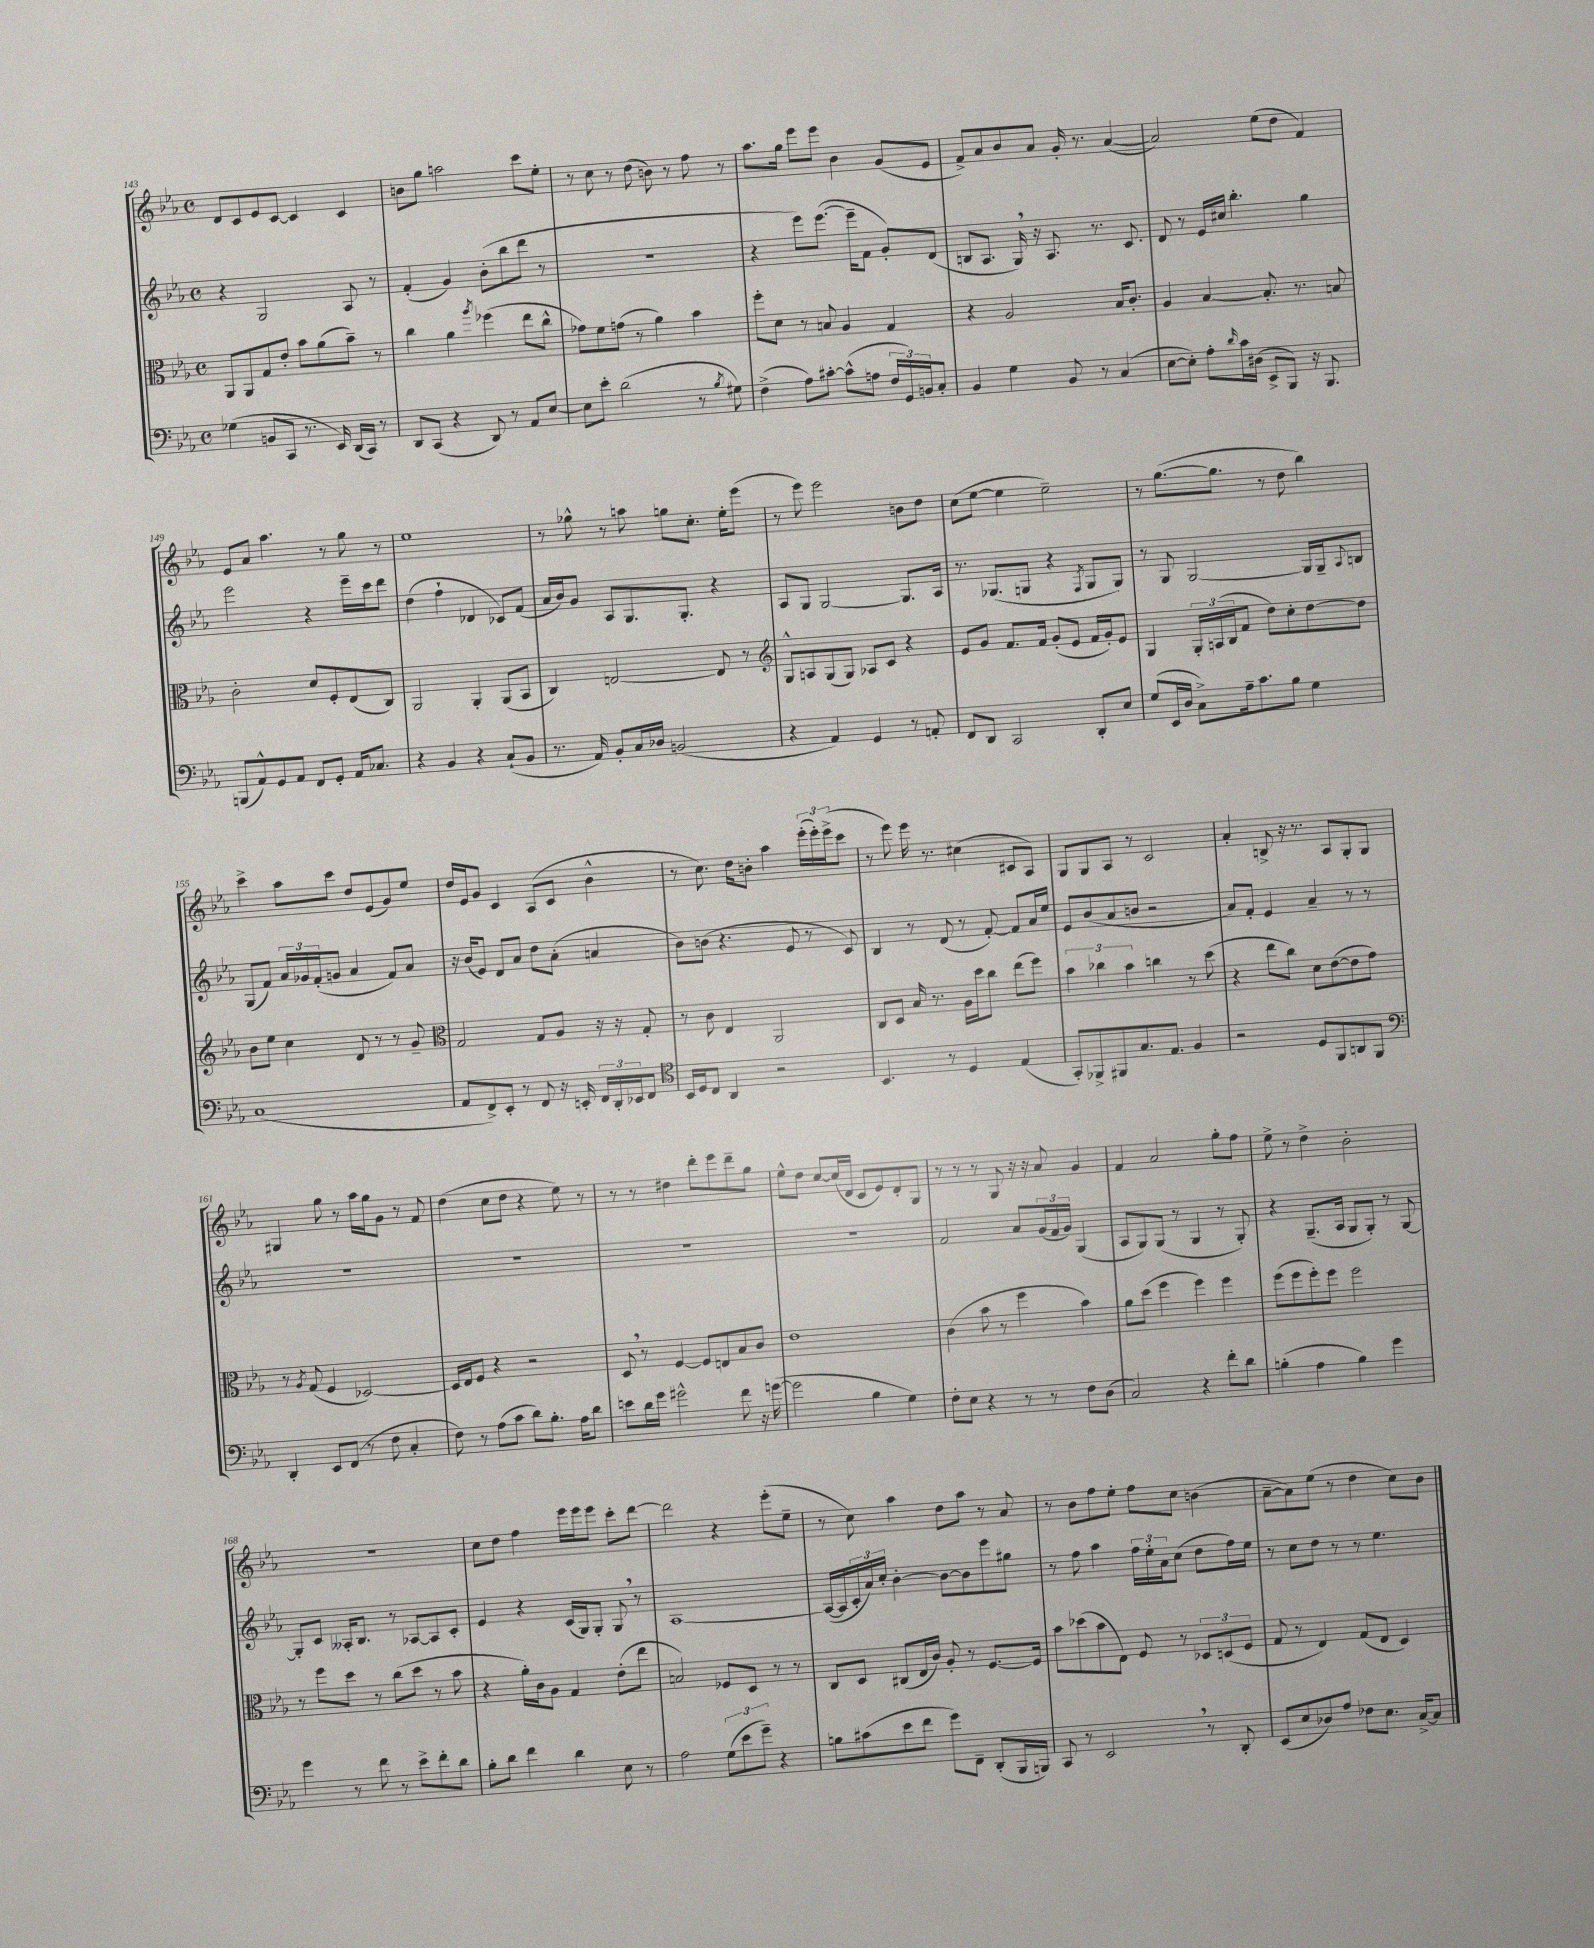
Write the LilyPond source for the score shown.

<<
\new StaffGroup <<
\new Staff = "s0" {
    \clef treble \key ees \major \defaultTimeSignature \time 4/4
    d'8 c'8 ees'8 c'8~ c'4 c'4 |
    b'8 g''8 a''2 c'''8 ees''8-. |
    r8 c''8 r8 d''8( b'8) r8 f''8 r8 |
    aes''8. g''16 ees'''8 ees'''8 bes'4 g'8( ees'8 |
    f'8->) aes'8 bes'8 aes'8 g'16-. r8. aes'4~( |
    aes'2) ees''8( d''8 f'4) |
    ees'8 aes'8 aes''4. r8 g''8 r8 |
    ees''1 |
    r8 ges''8-^ r8 a''8 g''8 c''8.-. ees''16-. ees'''8( |
    r8 ees'''8) ees'''2 b'8 d''8 |
    c''8( ees''8~ ees''4 ees''2--) |
    r8 g''8.~( g''8. r8 d''8 bes''4) |
    c'''4-> aes''8 c'''8 d''8 ees'8( g'8) ees''8 |
    d''16 ees'16 g'8 c'4 aes8( c'8 bes'4-^ |
    r8 c''8.) d''16 b'8-. aes''4 \tuplet 3/2 { ees'''16-.( ees'''16-.) ees'''16->( } c'''8 |
    r8 ees'''8) ees'''16 r8. cis''4( cis'8 aes8) |
    g8 g8 aes8 r8 c'2 |
    aes'4-. b8-> r16 r8. aes8 g8-. g8 |
    gis4 g''8 r8 aes''16 g''16 g'8 r8 f'8 |
    d''4( c''8 d''8 r4 ees''8) r8 |
    r8 r8 dis''4 d'''8-. ees'''8 d'''8-- g''8 |
    ees''8-^ d''8 c''8~ c''16( d'16 c'8 ees'8) d'8-. g8 |
    r8 r8 r8 g8 r16 r16 aes'8 g'4 |
    f'4 aes'2 g''8-. f''8 |
    ees''8-> r8 d''4-> bes'2-. |
    R1 |
    c''8 d''8 f''4 ees'''16 ees'''16 ees'''8 c'''8-. d'''8~ |
    d'''2 r4 ees'''8-.( ees''8-- |
    r8 c''8) aes''4 d''8 aes''8 r8 aes'8 |
    r8 bes'8 f''8 ees''8-. f''8 c''8 b'4( |
    aes'8~-- aes'8) ees''8( r8 d''4 c''8) bes'8 \bar "|." |
}
\new Staff = "s1" {
    \clef treble \key ees \major \defaultTimeSignature \time 4/4
    r4 g2 aes8 r8 |
    f'4-.( g'4) bes'8-.( bes''8 d'''8 r8 |
    R1 |
    r4 ees'''8) ees'''8.~( ees'''16-- f'8 g'8-.) d'8( |
    b8 aes8. g16) \breathe r16 aes8. r8. c'8. |
    d'8 r8 ees'16 cis''16 bes''4.-. g''4 |
    ees'''2 r4 ees'''16-- c'''16 d'''8 |
    d''4( f''4-! des'4 ces'8) f'8( |
    aes'16 bes'16) g'8 aes8 g8. g8.-. r4 |
    aes8 g8 g2~ g8. aes16 |
    r8. ges8.( g8 r4 \acciaccatura { f8 } g8 g8) |
    r8 g8 g2~ g16 g16-- \appoggiatura { aes8 } b8 |
    g8( f'8) \tuplet 3/2 { aes'16 ges'16 f'16-.( } g'8 aes'4 f'8) aes'8 |
    r16 bes'16( ees'8) d'8 aes'8 d''8 aes'8-.( a'4 |
    bes'8) b'8( r4. ees'8 r8 c'8) |
    bes4 r8 d'8( r8 f'8~-.) f'8 aes'16 ees''16 |
    ees'8 bes'8( aes'8 b'8 r2 |
    aes'8) f'8-. ees'4 aes'4-- r8 r8 |
    R1 |
    R1 |
    R1 |
    R1 |
    f'2 aes'8 \tuplet 3/2 { g'16( f'16 g'16) } g4( |
    aes8 g8) g8( r8 g4 r8 g8-.) |
    r4 g8.--( aes16 g8 g8-.) r8 g8~ |
    g8-. c'8 aeses16-. bes8. r8 aes8~ aes8 c'8-. |
    ees'4 r4 c'16( g16) g8-. g8 \breathe r8 |
    aes1~ |
    aes16~( aes16 \tuplet 3/2 { c'16-. aes'16) c''16-. } bes'4~-. bes'8~ bes'8 ees'''8 gis''8 |
    r8 f''8 aes''4 \tuplet 3/2 { f''16 ees''16-. aes'16 } c''8( d''8 f''16) ees''16 |
    r8 c''8 d''8 r8 r8 ees''4. \bar "|." |
}
\new Staff = "s2" {
    \clef alto \key ees \major \defaultTimeSignature \time 4/4
    aes,8 aes,8 g8 ees'8-. bes'8 aes'8( bes'8--) r8 |
    c''4 aes'4 \acciaccatura { aes''8 } fes''4( ees''8 c''8-^ |
    ges'8) f'8 g'8( r8 aes'4) bes'4 |
    f''8-. d'8 r8 b8 aes4 g4 |
    r4 aes2 bes16 c'8.-. |
    aes4 bes4~ bes8.-. r8. b8 |
    c'2-. d'8 f8-. ees8( c8) |
    aes,2 aes,4-. aes,8( bes,8 |
    c4) e2~ e8 r8 |
    \clef treble g8-^ a8 g8( g8) aes8 c'8 r4 |
    ees'8 g'8 f'8. f'16 g'8-.( ees'8 f'16 g'16-.) ees'8 |
    g4 \tuplet 3/2 { g16-. a16( bes16 } f'8 d''8) c''8-. d''8~ d''8 |
    bes'8 ees''8 c''4 d'8 r8 r8 g'8-- |
    \clef alto g2 g8 aes8 r16 r16 g8-. |
    r8 c'8 ees4 aes,2 |
    c8 d8 bes16 r8. aes16 d''16 c''8 ees''8( f''8) |
    \tuplet 3/2 { bes'4 ces''4 bes'4 } c''4 r8 d''8( |
    r4 ees''8 c''8) d'8 ees'8~( ees'8 g'8) |
    r8 \acciaccatura { aes8 } g8( f4 des2~) |
    des16 ees16 f8 r4 r2 |
    d8 \breathe r8 f4~ f8 e8 bes8 c'8 |
    ees'1 |
    c'4( bes'8 r8 f''4 bes'4) |
    aes'8 d''8( f''4 f''4) f''4 |
    f''8( f''8 f''8-.) f''8 f''2 |
    r8 f''8 d''8 r8 c''8( d''8 r8 bes'8 |
    r4 aes'16-.) c'16 aes8 g4 ees'8-.( ees''8 |
    b2) fes8 d8 r8 r8 |
    c8 d8 cis8( ees16 c'16) aes8-. r8 f8.~ f16 |
    bes'8 des''8( bes'8 ees8) f8 r8 \tuplet 3/2 { des8 d8( f8 } |
    g8 r8 ees4) g8( ees8 d4) \bar "|." |
}
\new Staff = "s3" {
    \clef bass \key ees \major \defaultTimeSignature \time 4/4
    ges4( b,8 c,8 r8. ees,16) d,16( c,16) r8 |
    d,8 c,8( r4 d,8) r8 aes,8 ees8~ |
    ees8 ees'8-. d'2( r8 \acciaccatura { bes8 } gis8) |
    f4->( aes8) cis'8~-. cis'8-^( a8 \tuplet 3/2 { f16 g,16) b,16 } c8-. |
    bes,4 g4 bes,8 r8 c4( |
    ees8~ ees8-.) aes8-. \grace { d'16 } c'16 dis16( ees,8-> bes,,8) r16 bes,,8. |
    b,,8( aes,8-^) g,8 aes,8 f,8 g,8-. aes,16 ces8. |
    r4 bes,4 r4 c8-!( bes,8 |
    r8. aes,16) bes,8-. c16 des16 b,2( |
    r4 aes,4) g,4 r8 a,8-. |
    f,8 d,8 c,2 d,8-. ees8 |
    g8( ees,16 d16 c8->) aes16-- c'8. bes8 g4 |
    c1( |
    aes,8 f,8->) ees,8-. r8 f,8 r16 e,16-. \tuplet 3/2 { f,16 d,16-. ees,16 } f,8 |
    \clef tenor bes,16 d16 c8 aes,4 r2 |
    bes,4. r8 d4 ees4( |
    g,8-.) fes,8-> fis,8 g8. ees8. f4 |
    r2 d8 f,8 a,8 f,8 |
    \clef bass d,4-. ees,8 f,8( r8 f8 c4-. |
    f8) r8 aes8( c'8 d'8) bes8.-. aes16 d'8 |
    e'8 d'16 g'16 gis'2-^ f'8 r16 g'16~( |
    g'2 bes4 g4) |
    f8-. ees8 r4 r8 r8 f8 d8( |
    c2) r4 f'8-. d'8 |
    b4-.( aes4 b4) g'4 |
    g'4 r8 f'8 r8 ees'8-> f'8-. d'8 |
    bes8-. d'8 f'4 d'4 ees8 r8 |
    aes2 \tuplet 3/2 { g8( ees'8 g'8--) } r4 |
    b8 cis'8( ees'8 f'8 g'8) f,8-- d,8-.( bes,,16 b,,16) |
    c,8 r8 ees,2 \breathe r8 d,8-. |
    ees,8( ees8 des8) aes8 fes8 ees8. c16~-> c8 \bar "|." |
}
>>
>>
\layout { \context { \Score currentBarNumber = #143 } }
